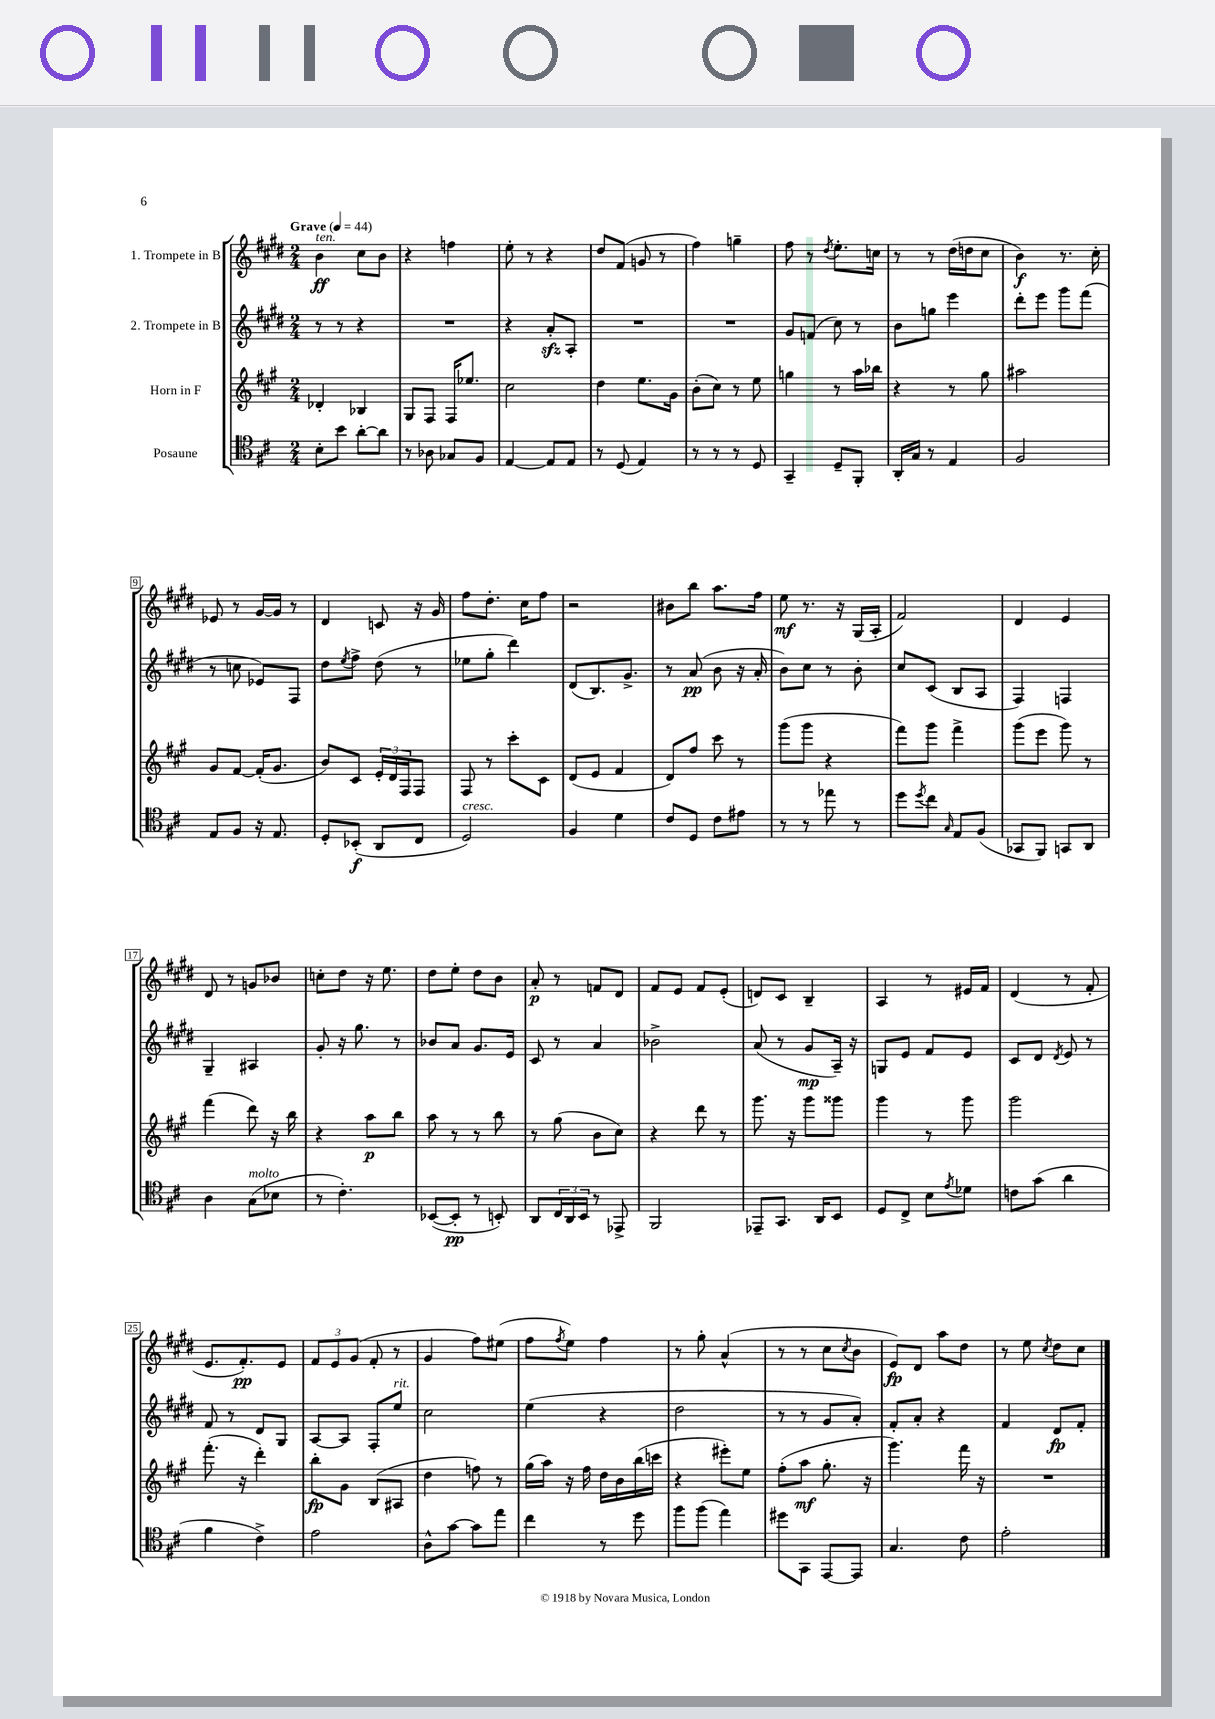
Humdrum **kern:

**kern	**dynam	**kern	**dynam	**kern	**dynam	**kern	**dynam
*part4	*part4	*part3	*part3	*part2	*part2	*part1	*part1
*staff4	*staff4	*staff3	*staff3	*staff2	*staff2	*staff1	*staff1
*I"Posaune	*	*I"Horn in F	*	*I"2. Trompete in B	*	*I"1. Trompete in B	*
*clefC4	*	*clefG2	*	*clefG2	*	*clefG2	*
*k[f#c#]	*	*k[f#c#g#]	*	*k[f#c#g#d#]	*	*k[f#c#g#d#]	*
*M2/4	*	*M2/4	*	*M2/4	*	*M2/4	*
*MM44	*	*MM44	*	*MM44	*	*MM44	*
=1	=1	=1	=1	=1	=1	=1	=1
!	!	!	!	!	!	!LO:TX:a:B:t=Grave	!
!	!	!	!	!	!	!LO:TX:a:i:t=ten.	!
8B'\L	.	4d-X'/	.	8r	.	4b\	ff
8b\J	.	.	.	8r	.	.	.
[8a'\L	.	4B-X/	.	4r	.	8cc#\L	.
8a\J]	.	.	.	.	.	8b\J	.
=2	=2	=2	=2	=2	=2	=2	=2
8r	.	8G#/L	.	2r	.	4r	.
8A-X\	.	8F#/J	.	.	.	.	.
8G-X/L	.	16F#/KL	.	.	.	4ffn\	.
.	.	8.ee-X/J	.	.	.	.	.
8F#/J	.	.	.	.	.	.	.
=3	=3	=3	=3	=3	=3	=3	=3
[4E/	.	2cc#\	.	4r	.	8ee'\	.
.	.	.	.	.	.	8r	.
8E/L]	.	.	.	8azz'/L	.	4r	.
8E/J	.	.	.	8A'/J	.	.	.
=4	=4	=4	=4	=4	=4	=4	=4
8r	.	4dd\	.	2r	.	8dd#/L	.
(8D/	.	.	.	.	.	(8f#/J	.
4E/)	.	8.ee\L	.	.	.	8gn/	.
.	.	.	.	.	.	8r	.
.	.	16g#\Jk	.	.	.	.	.
=5	=5	=5	=5	=5	=5	=5	=5
8r	.	(8b'\L	.	2r	.	4ff#\)	.
8r	.	8cc#\J)	.	.	.	.	.
8r	.	8r	.	.	.	4ggn~\	.
8D/	.	8ee\	.	.	.	.	.
=6	=6	=6	=6	=6	=6	=6	=6
4GG~/	.	4ggn\	.	8g#/L	.	8ff#\	.
.	.	.	.	(8fn/J	.	8r	.
.	.	.	.	.	.	8qdd#/	.
8D~/L	.	8r	.	8cc#\)	.	8.ee'\L	.
8FF#'/J	.	16aa\LL	.	8r	.	.	.
.	.	16bb-X\JJ	.	.	.	16ccn\Jk	.
=7	=7	=7	=7	=7	=7	=7	=7
16AA'/LL	.	4r	.	8b\L	.	8r	.
16G/JJ	.	.	.	.	.	.	.
8r	.	.	.	8ggn\J	.	8r	.
4E/	.	8r	.	4eee\	.	(16dd#\LL	.
.	.	.	.	.	.	16ddn\J	.
.	.	8gg#\	.	.	.	8cc#\J	.
=8	=8	=8	=8	=8	=8	=8	=8
2F#/	.	2aa#X\	.	8ddd#'\L	.	4b\)	f
.	.	.	.	8eee\J	.	.	.
.	.	.	.	8ggg#\L	.	8.r	.
.	.	.	.	(8fff#\J	.	.	.
.	.	.	.	.	.	16cc#'\	.
!!LO:LB:g=z
=9	=9	=9	=9	=9	=9	=9	=9
8E/L	.	8g#/L	.	8r	.	8e-X/	.
8F#/J	.	[8f#/J	.	8ccn\	.	8r	.
16r	.	(16f#'/KL]	.	8e-X/L)	.	[16g#/LL	.
8.E/	.	8.g#/J	.	.	.	16g#/JJ]	.
.	.	.	.	8F#/J	.	8r	.
=10	=10	=10	=10	=10	=10	=10	=10
8D'/L	.	8b/L)	.	8dd#\L	.	4d#/	.
.	.	.	.	8qee/	.	.	.
(8BB-X'/J	f	8c#/J	.	8ff#^\J	.	.	.
8AA/L	.	24e'/LL	.	(8dd#\	.	8cn/	.
.	.	24d/	.	.	.	.	.
.	.	24F#/J	.	.	.	.	.
8C#/J	.	8F#/J	.	8r	.	16r	.
.	.	.	.	.	.	16g#/	.
=11	=11	=11	=11	=11	=11	=11	=11
!LO:TX:a:i:t=cresc.	!	!	!	!	!	!	!
2D/)	.	8F#/	.	8ee-X\L	.	8ff#\L	.
.	.	8r	.	8gg#'\J	.	8.dd#'\J	.
.	.	8ccc#'\L	.	4ddd#\)	.	.	.
.	.	.	.	.	.	16cc#\KL	.
.	.	8c#\J	.	.	.	8ff#\J	.
=12	=12	=12	=12	=12	=12	=12	=12
4F#/	.	(8d/L	.	(8d#/L	.	2r	.
.	.	8e/J	.	8.B/)	.	.	.
4d\	.	4f#/	.	.	.	.	.
.	.	.	.	8.g#^/J	.	.	.
=13	=13	=13	=13	=13	=13	=13	=13
8c#/L	.	8d/L)	.	8r	.	8b#X\L	.
8D/J	.	8ff#/J	.	(8a/	pp	8bb\J	.
8c#\L	.	8ccc#\	.	8b\	.	8.aa\L	.
8e#X\J	.	8r	.	16r	.	.	.
.	.	.	.	16a'/	.	16ff#\Jk	.
=14	=14	=14	=14	=14	=14	=14	=14
8r	.	(8ggg#\L	.	8b\L)	.	8ee\	mf
8r	.	8ggg#\J	.	8cc#\J	.	8.r	.
8ee-X\	.	4r	.	8r	.	.	.
.	.	.	.	.	.	16r	.
8r	.	.	.	8b'\	.	(16G#/LL	.
.	.	.	.	.	.	16A'/JJ	.
=15	=15	=15	=15	=15	=15	=15	=15
8dd\L	.	8fff#\L)	.	8cc#/L	.	2f#/)	.
8qdd/	.	.	.	.	.	.	.
8cc#\J	.	8ggg#\J	.	(8c#/J	.	.	.
16qqG/	.	.	.	.	.	.	.
8E/L	.	4fff#^\	.	8B/L	.	.	.
(8F#/J	.	.	.	8A/J	.	.	.
=16	=16	=16	=16	=16	=16	=16	=16
8GG-X/L	.	(8ggg#\L	.	4F#/)	.	4d#/	.
8FF#/J)	.	8eee\J	.	.	.	.	.
8GGn/L	.	8ggg#\)	.	4Fn/	.	4e/	.
8AA/J	.	8r	.	.	.	.	.
!!LO:LB:g=z
=17	=17	=17	=17	=17	=17	=17	=17
4A\	.	(4fff#\	.	4G#~/	.	8d#/	.
.	.	.	.	.	.	8r	.
!LO:TX:a:i:t=molto	!	!	!	!	!	!	!
(8G\L	.	8ddd\)	.	4A#X/	.	8gn/L	.
8B-X\J	.	16r	.	.	.	8b-X/J	.
.	.	16bb\	.	.	.	.	.
=18	=18	=18	=18	=18	=18	=18	=18
8r	.	4r	.	8g#'/	.	8ccn'\L	.
4.c#'\)	.	.	.	16r	.	8dd#\J	.
.	.	.	.	8.gg#\	.	.	.
.	.	8aa\L	p	.	.	16r	.
.	.	.	.	.	.	8.ee\	.
.	.	8bb\J	.	8r	.	.	.
=19	=19	=19	=19	=19	=19	=19	=19
([8BB-X/L	.	8aa\	.	8b-X/L	.	8dd#\L	.
8BB-'/J]	pp	8r	.	8a/J	.	8ee'\J	.
8r	.	8r	.	8.g#/L	.	8dd#\L	.
8BBn'/)	.	8bb\	.	.	.	8b\J	.
.	.	.	.	16e/Jk	.	.	.
=20	=20	=20	=20	=20	=20	=20	=20
8AA/L	.	8r	.	8c#/	.	8a'/	p
24C#/L	.	(8gg#\	.	8r	.	8r	.
24AA/	.	.	.	.	.	.	.
24BB/JJ	.	.	.	.	.	.	.
8r	.	8b\L	.	4a/	.	8fn/L	.
8EE-X^/	.	8cc#\J)	.	.	.	8d#/J	.
=21	=21	=21	=21	=21	=21	=21	=21
2FF#/	.	4r	.	2b-X^\	.	8f#/L	.
.	.	.	.	.	.	8e/J	.
.	.	8ddd\	.	.	.	8f#/L	.
.	.	8r	.	.	.	(8e'/J	.
=22	=22	=22	=22	=22	=22	=22	=22
8EE-X~/L	.	8.ggg#\	.	(8a/	.	8dn/L)	.
8.GG/J	.	.	.	8r	.	8c#/J	.
.	.	16r	.	.	.	.	.
.	.	8ggg#\L	.	8g#/L	mp	4B~/	.
16AA/KL	.	.	.	.	.	.	.
8BB/J	.	8ggg##X\J	.	16A~/Jk)	.	.	.
.	.	.	.	16r	.	.	.
=23	=23	=23	=23	=23	=23	=23	=23
8D/L	.	4ggg#\	.	8Gn/L	.	4A/	.
8C#^/J	.	.	.	8e/J	.	.	.
8B\L	.	8r	.	8f#/L	.	8r	.
8qe/	.	.	.	.	.	.	.
8d-X\J	.	8ggg#\	.	8e/J	.	16e#X/LL	.
.	.	.	.	.	.	16f#/JJ	.
=24	=24	=24	=24	=24	=24	=24	=24
8cn\L	.	2ggg#\	.	8c#/L	.	(4d#/	.
(8g\J	.	.	.	8d#/J	.	.	.
.	.	.	.	8qd#/	.	.	.
4a\	.	.	.	8e/	.	8r	.
.	.	.	.	8r	.	8f#'/	.
!!LO:LB:g=z
=25	=25	=25	=25	=25	=25	=25	=25
4f#\	.	(8.fff#'\	.	8f#/	.	8.e/L	.
.	.	.	.	8r	.	.	.
.	.	16r	.	.	.	8.f#'/)	pp
4c#^\)	.	4ddd'\)	.	8d#/L	.	.	.
.	.	.	.	8G#/J	.	8e/J	.
=26	=26	=26	=26	=26	=26	=26	=26
2e\	.	8bb'\L	fp	[8A/L	.	12f#/L	.
.	.	.	.	.	.	12e/	.
.	.	8g#\J	.	8A/J]	.	.	.
.	.	.	.	.	.	(12g#/J	.
.	.	(8B/L	.	8F#'/L	.	8f#'/	.
!	!	!	!	!LO:TX:a:i:t=rit.	!	!	!
.	.	8A#X/J	.	8ee/J	.	8r	.
=27	=27	=27	=27	=27	=27	=27	=27
8A^^\L	.	4dd\	.	2cc#\	.	4g#/	.
[8g\J	.	.	.	.	.	.	.
8g\L]	.	8ffn\)	.	.	.	8ff#\L)	.
8ee\J	.	8r	.	.	.	(8ee#X\J	.
=28	=28	=28	=28	=28	=28	=28	=28
4cc#\	.	(16gg#\LL	.	(4ee\	.	8ff#\L	.
.	.	16aa\JJ)	.	.	.	.	.
.	.	.	.	.	.	8qff#/	.
.	.	16r	.	.	.	8ee\J)	.
.	.	16ff#\	.	.	.	.	.
8r	.	16dd\LL	.	4r	.	4ff#\	.
.	.	16b\	.	.	.	.	.
8dd\	.	(16bb\	.	.	.	.	.
.	.	16cccn\JJ	.	.	.	.	.
=29	=29	=29	=29	=29	=29	=29	=29
8ff#\L	.	4r	.	2dd#\	.	8r	.
(8ff#\J	.	.	.	.	.	8gg#'\	.
4ee\)	.	8eee#X'\L)	.	.	.	(4a^^/	.
.	.	8ee\J	.	.	.	.	.
=30	=30	=30	=30	=30	=30	=30	=30
8dd#X\L	.	(8ff#'\L	.	8r	.	8r	.
8GG\J	.	8aa\J	mf	8r	.	8r	.
[8EE/L	.	8.gg#'\	.	8g#/L	.	8cc#\L	.
.	.	.	.	.	.	8qcc#/	.
8EE/J]	.	.	.	8a'/J)	.	8b\J	.
.	.	16r	.	.	.	.	.
=31	=31	=31	=31	=31	=31	=31	=31
4.G/	.	4.ggg#\)	.	8f#'/L	.	8e/L)	fp
.	.	.	.	8a'/J	.	8d#/J	.
.	.	.	.	4r	.	8aa\L	.
8c#\	.	16fff#\	.	.	.	8dd#\J	.
.	.	16r	.	.	.	.	.
=32	=32	=32	=32	=32	=32	=32	=32
2e'\	.	2r	.	4f#/	.	8r	.
.	.	.	.	.	.	8ee\	.
.	.	.	.	.	.	8qcc#/	.
.	.	.	.	8d#/L	fp	8dd#\L	.
.	.	.	.	8f#'/J	.	8cc#\J	.
==	==	==	==	==	==	==	==
*-	*-	*-	*-	*-	*-	*-	*-
